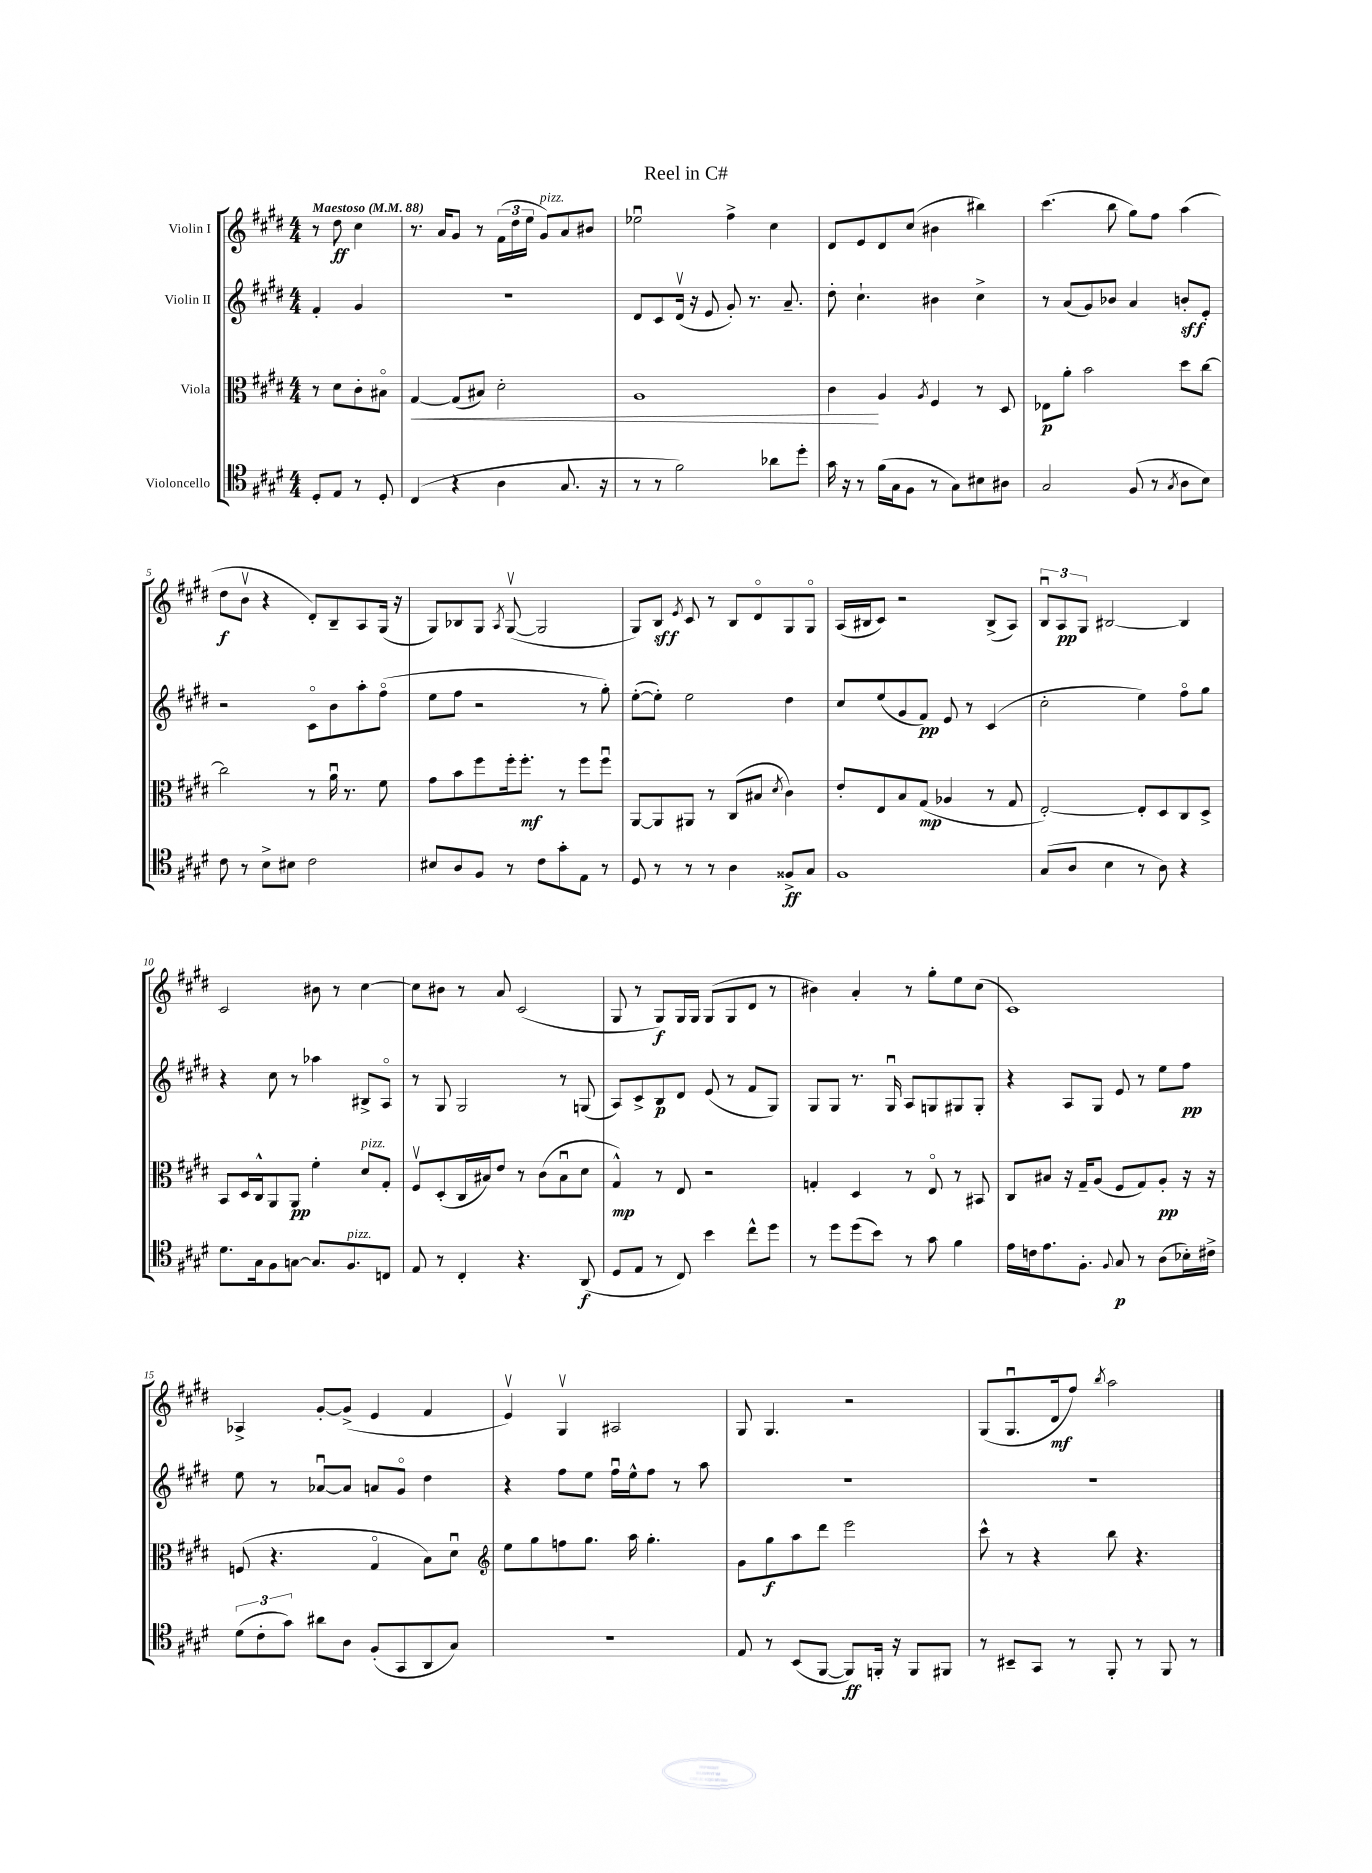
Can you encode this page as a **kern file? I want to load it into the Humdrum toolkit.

**kern	**dynam	**kern	**dynam	**kern	**dynam	**kern	**dynam
*part4	*part4	*part3	*part3	*part2	*part2	*part1	*part1
*staff4	*staff4	*staff3	*staff3	*staff2	*staff2	*staff1	*staff1
*I"Violoncello	*	*I"Viola	*	*I"Violin II	*	*I"Violin I	*
*clefC4	*	*clefC3	*	*clefG2	*	*clefG2	*
*k[f#c#g#d#]	*	*k[f#c#g#d#]	*	*k[f#c#g#d#]	*	*k[f#c#g#d#]	*
*M4/4	*	*M4/4	*	*M4/4	*	*M4/4	*
*MM88	*	*MM88	*	*MM88	*	*MM88	*
=	=	=	=	=	=	=	=
!	!	!	!	!	!	!LO:TX:a:B:t=Maestoso	!
8D#'/L	.	8r	.	4f#'/	.	8r	.
8E/J	.	8d#\L	.	.	.	8dd#\	ff
8r	.	8c#'\	.	4g#/	.	4cc#\	.
8D#'/	.	8B#X\J	.	.	.	.	.
=1	=1	=1	=1	=1	=1	=1	=1
!	!	!	!LO:HP:b	!	!	!	!
(4C#/	.	[4G#/	<	1r	.	8.r	.
.	.	.	.	.	.	16a/KL	.
4r	.	(8G#/L]	.	.	.	8g#/J	.
.	.	8B#X/J)	.	.	.	8r	.
4A\	.	2d#'\	.	.	.	(24f#\LL	.
.	.	.	.	.	.	24dd#\	.
.	.	.	.	.	.	24ee\JJ	.
!	!	!	!	!	!	!LO:TX:a:i:t=pizz.	!
.	.	.	.	.	.	8g#/L)	.
8.G#/	.	.	.	.	.	8a/	.
.	.	.	.	.	.	8b#X/J	.
16r	.	.	.	.	.	.	.
=2	=2	=2	=2	=2	=2	=2	=2
8r	.	1A	.	8d#/L	.	2ee-Xu\	.
8r	.	.	.	8c#/	.	.	.
2f#\)	.	.	.	(16d#v/Jk	.	.	.
.	.	.	.	16r	.	.	.
.	.	.	.	8e/	.	.	.
.	.	.	.	8g#'/)	.	4ff#^\	.
.	.	.	.	8.r	.	.	.
8a-X\L	.	.	.	.	.	4cc#\	.
.	.	.	.	8.a~/	.	.	.
8dd#'\J	.	.	.	.	.	.	.
=3	=3	=3	=3	=3	=3	=3	=3
16g#\	.	4c#\	.	8dd#'\	.	8d#/L	.
16r	.	.	.	.	.	.	.
8r	.	.	.	4.cc#`\	.	8e/	.
(16f#\LL	.	4A/	[	.	.	8d#/	.
16G#\J	.	.	.	.	.	.	.
8F#\J	.	.	.	.	.	(8cc#/J	.
.	.	8qA/	.	.	.	.	.
8r	.	4F#/	.	4b#X\	.	4b#X\	.
8G#\L)	.	.	.	.	.	.	.
8B#X\	.	8r	.	4cc#^\	.	4bb#X\)	.
8A#X\J	.	8D#/	.	.	.	.	.
=4	=4	=4	=4	=4	=4	=4	=4
2G#/	.	8E-X\L	p	8r	.	(4.ccc#\	.
.	.	8a'\J	.	(8a/L	.	.	.
.	.	2b\	.	8g#/)	.	.	.
.	.	.	.	8b-X/J	.	8bb\	.
(8F#/	.	.	.	4a/	.	8gg#\L)	.
8r	.	.	.	.	.	8ff#\J	.
8qG#/	.	.	.	.	.	.	.
8A\L	.	8dd#\L	.	8bn'/L	sff	(4aa\	.
8B\J)	.	[8cc#\J	.	8e'/J	.	.	.
!!LO:LB:g=z
=5	=5	=5	=5	=5	=5	=5	=5
8c#\	.	2cc#\]	.	2r	.	8dd#\L	f
8r	.	.	.	.	.	8bv\J	.
8B^\L	.	.	.	.	.	4r	.
8B#X\J	.	.	.	.	.	.	.
2c#\	.	8r	.	8c#\L	.	8d#'/L)	.
.	.	16au\	.	8b\	.	8B~/	.
.	.	8.r	.	.	.	.	.
.	.	.	.	8aa'\	.	8A/	.
.	.	8f#\	.	(8ff#\J	.	(16G#/Jk	.
.	.	.	.	.	.	16r	.
=6	=6	=6	=6	=6	=6	=6	=6
8B#X/L	.	8g#\L	.	8ee\L	.	8G#/L)	.
8A/	.	8b\	.	8ff#\J	.	8B-X/	.
8F#/J	.	8ff#\	.	2r	.	8G#/J	.
.	.	.	.	.	.	8qA/	.
8r	.	16ff#'\k	.	.	.	([8G#v/	.
.	.	8.ff#'\J	mf	.	.	.	.
8c#\L	.	.	.	.	.	2G#/]	.
8g#'\	.	8r	.	.	.	.	.
8E\J	.	8ff#\L	.	8r	.	.	.
8r	.	8ff#u\J	.	8gg#'\)	.	.	.
=7	=7	=7	=7	=7	=7	=7	=7
8D#/	.	[8AA/L	.	([8ee'\L	.	8G#/L)	.
8r	.	8AA/]	.	8ee'\J])	.	8B/J	sff
.	.	.	.	.	.	8qe/	.
8r	.	8AA#X/J	.	2ee\	.	8c#/	.
8r	.	8r	.	.	.	8r	.
4A\	.	(8C#/L	.	.	.	8B/L	.
.	.	8B#X/J	.	.	.	8d#/	.
.	.	8qd#/	.	.	.	.	.
8F##X^/L	ff	4c#\)	.	4dd#\	.	8G#/	.
8G#/J	.	.	.	.	.	8G#/J	.
=8	=8	=8	=8	=8	=8	=8	=8
1F#	.	8e'/L	.	8cc#/L	.	(16A/LL	.
.	.	.	.	.	.	16B#X/J	.
.	.	8E/	.	(8ee/	.	8c#/J)	.
.	.	8B/	.	8g#/	.	2r	.
.	.	(8G#/J	mp	8f#/J)	pp	.	.
.	.	4A-X/	.	8e/	.	.	.
.	.	.	.	8r	.	.	.
.	.	8r	.	(4c#/	.	(8B#^/L	.
.	.	8G#/	.	.	.	8A/J)	.
=9	=9	=9	=9	=9	=9	=9	=9
(8G#/L	.	[2E'/)	.	2cc#'\	.	12Bu/L	.
.	.	.	.	.	.	12A/	pp
8A/J	.	.	.	.	.	.	.
.	.	.	.	.	.	12G#/J	.
4B\	.	.	.	.	.	[2B#X/	.
8r	.	8E'/L]	.	4ee\)	.	.	.
8A\)	.	8D#/	.	.	.	.	.
4r	.	8C#/	.	8ff#\L	.	4B#/]	.
.	.	8D#^/J	.	8gg#\J	.	.	.
!!LO:LB:g=z
=10	=10	=10	=10	=10	=10	=10	=10
8.d#\L	.	8BB/L	.	4r	.	2c#/	.
.	.	16D#/L	.	.	.	.	.
16G#\k	.	16C#^^/J	.	.	.	.	.
8F#\	.	8AA/	.	8cc#\	.	.	.
[8Gn\J	.	8AA/J	pp	8r	.	.	.
8.G/L]	.	4f#'\	.	4aa-X\	.	8b#X\	.
.	.	.	.	.	.	8r	.
!LO:TX:a:i:t=pizz.	!	!	!	!	!	!	!
8.F#/	.	.	.	.	.	.	.
!	!	!LO:TX:a:i:t=pizz.	!	!	!	!	!
.	.	8d#/L	.	8B#X^/L	.	[4cc#\	.
8Cn/J	.	8G#'/J	.	8A/J	.	.	.
=11	=11	=11	=11	=11	=11	=11	=11
8E/	.	8F#v/L	.	8r	.	8cc#\L]	.
8r	.	(8D#'/	.	8G#/	.	8b#X\J	.
4C#'/	.	16C#/L	.	2G#/	.	8r	.
.	.	16B#X/J)	.	.	.	.	.
.	.	8e/J	.	.	.	8a/	.
4.r	.	8r	.	.	.	(2c#/	.
.	.	(8c#\L	.	.	.	.	.
.	.	8B#u\	.	8r	.	.	.
(8AA/	f	8d#\J	.	(8Gn/	.	.	.
=12	=12	=12	=12	=12	=12	=12	=12
8D#/L	.	4G#^^/)	mp	8A/L)	.	8G#/	.
8E/J	.	.	.	8c#^/	.	8r	.
8r	.	8r	.	8B/	p	8G#/L)	f
8C#/)	.	8E/	.	8d#/J	.	16G#/L	.
.	.	.	.	.	.	16G#/JJ	.
4b\	.	2r	.	(8e/	.	(8G#/L	.
.	.	.	.	8r	.	8G#/	.
8cc#^^\L	.	.	.	8f#/L	.	8d#/J	.
8dd#\J	.	.	.	8G#/J)	.	8r	.
=13	=13	=13	=13	=13	=13	=13	=13
8r	.	4Gn'/	.	8G#/L	.	4b#X\)	.
8dd#\L	.	.	.	8G#/J	.	.	.
(8dd#\	.	4D#/	.	8.r	.	4a'/	.
8b\J)	.	.	.	.	.	.	.
.	.	.	.	16G#u/	.	.	.
8r	.	8r	.	8A/L	.	8r	.
8g#\	.	8E/	.	8Gn/	.	8gg#'\L	.
4f#\	.	8r	.	8G#X/	.	8ee\	.
.	.	8BB#X/	.	8G#'/J	.	(8cc#\J	.
=14	=14	=14	=14	=14	=14	=14	=14
16e\LL	.	8C#/L	.	4r	.	1c#)	.
16cn\J	.	.	.	.	.	.	.
8.e\	.	8B#X/J	.	.	.	.	.
.	.	16r	.	8A/L	.	.	.
8.F#'\J	.	16G#~/KL	.	.	.	.	.
.	.	(8A/J	.	8G#/J	.	.	.
8qqF#/	.	.	.	.	.	.	.
8G#/	p	8F#/L	.	8e/	.	.	.
8r	.	8G#/)	.	8r	.	.	.
(8A\L	.	8A'/J	pp	8ee\L	.	.	.
16B-X'\L)	.	16r	.	8ff#\J	pp	.	.
16c#X^\JJ	.	16r	.	.	.	.	.
!!LO:LB:g=z
=15	=15	=15	=15	=15	=15	=15	=15
(12d#\L	.	(8Fn/	.	8ee\	.	4A-X^/	.
12c#'\	.	.	.	.	.	.	.
.	.	4.r	.	8r	.	.	.
12g#\J)	.	.	.	.	.	.	.
8a#X\L	.	.	.	[8a-Xu/L	.	[8g#'/L	.
8A\J	.	.	.	8a-/J]	.	(8g#^/J]	.
(8F#'/L	.	4G#/	.	8an/L	.	4e/	.
8GG#/	.	.	.	8g#/J	.	.	.
8AA/	.	8B\L)	.	4dd#\	.	4f#/	.
8G#/J)	.	8d#u\J	.	.	.	.	.
=16	=16	=16	=16	=16	=16	=16	=16
*	*	*clefG2	*	*	*	*	*
1r	.	8ee\L	.	4r	.	4ev/)	.
.	.	8gg#\	.	.	.	.	.
.	.	8ffn\	.	8ff#\L	.	4G#v/	.
.	.	8.gg#\J	.	8ee\J	.	.	.
.	.	.	.	16ff#u\LL	.	2A#X/	.
.	.	16aa\	.	16ee^^\J	.	.	.
.	.	4.gg#'\	.	8ff#\J	.	.	.
.	.	.	.	8r	.	.	.
.	.	.	.	8aa\	.	.	.
=17	=17	=17	=17	=17	=17	=17	=17
8E/	.	8g#\L	.	1r	.	8G#/	.
8r	.	8gg#\	f	.	.	4.G#/	.
(8BB/L	.	8aa\	.	.	.	.	.
[8FF#/J	.	8ddd#\J	.	.	.	.	.
8FF#/L])	ff	2eee\	.	.	.	2r	.
16FFn'/Jk	.	.	.	.	.	.	.
16r	.	.	.	.	.	.	.
8FF/L	.	.	.	.	.	.	.
8FF#X/J	.	.	.	.	.	.	.
=18	=18	=18	=18	=18	=18	=18	=18
8r	.	8ccc#^^\	.	1r	.	(8G#/L	.
8BB#X~/L	.	8r	.	.	.	8.G#u/	.
8GG#/J	.	4r	.	.	.	.	.
.	.	.	.	.	.	16d#/k	mf
8r	.	.	.	.	.	8ff#/J)	.
.	.	.	.	.	.	8qbb/	.
8FF#'/	.	8bb\	.	.	.	2aa\	.
8r	.	4.r	.	.	.	.	.
8FF#/	.	.	.	.	.	.	.
8r	.	.	.	.	.	.	.
==	==	==	==	==	==	==	==
*-	*-	*-	*-	*-	*-	*-	*-
